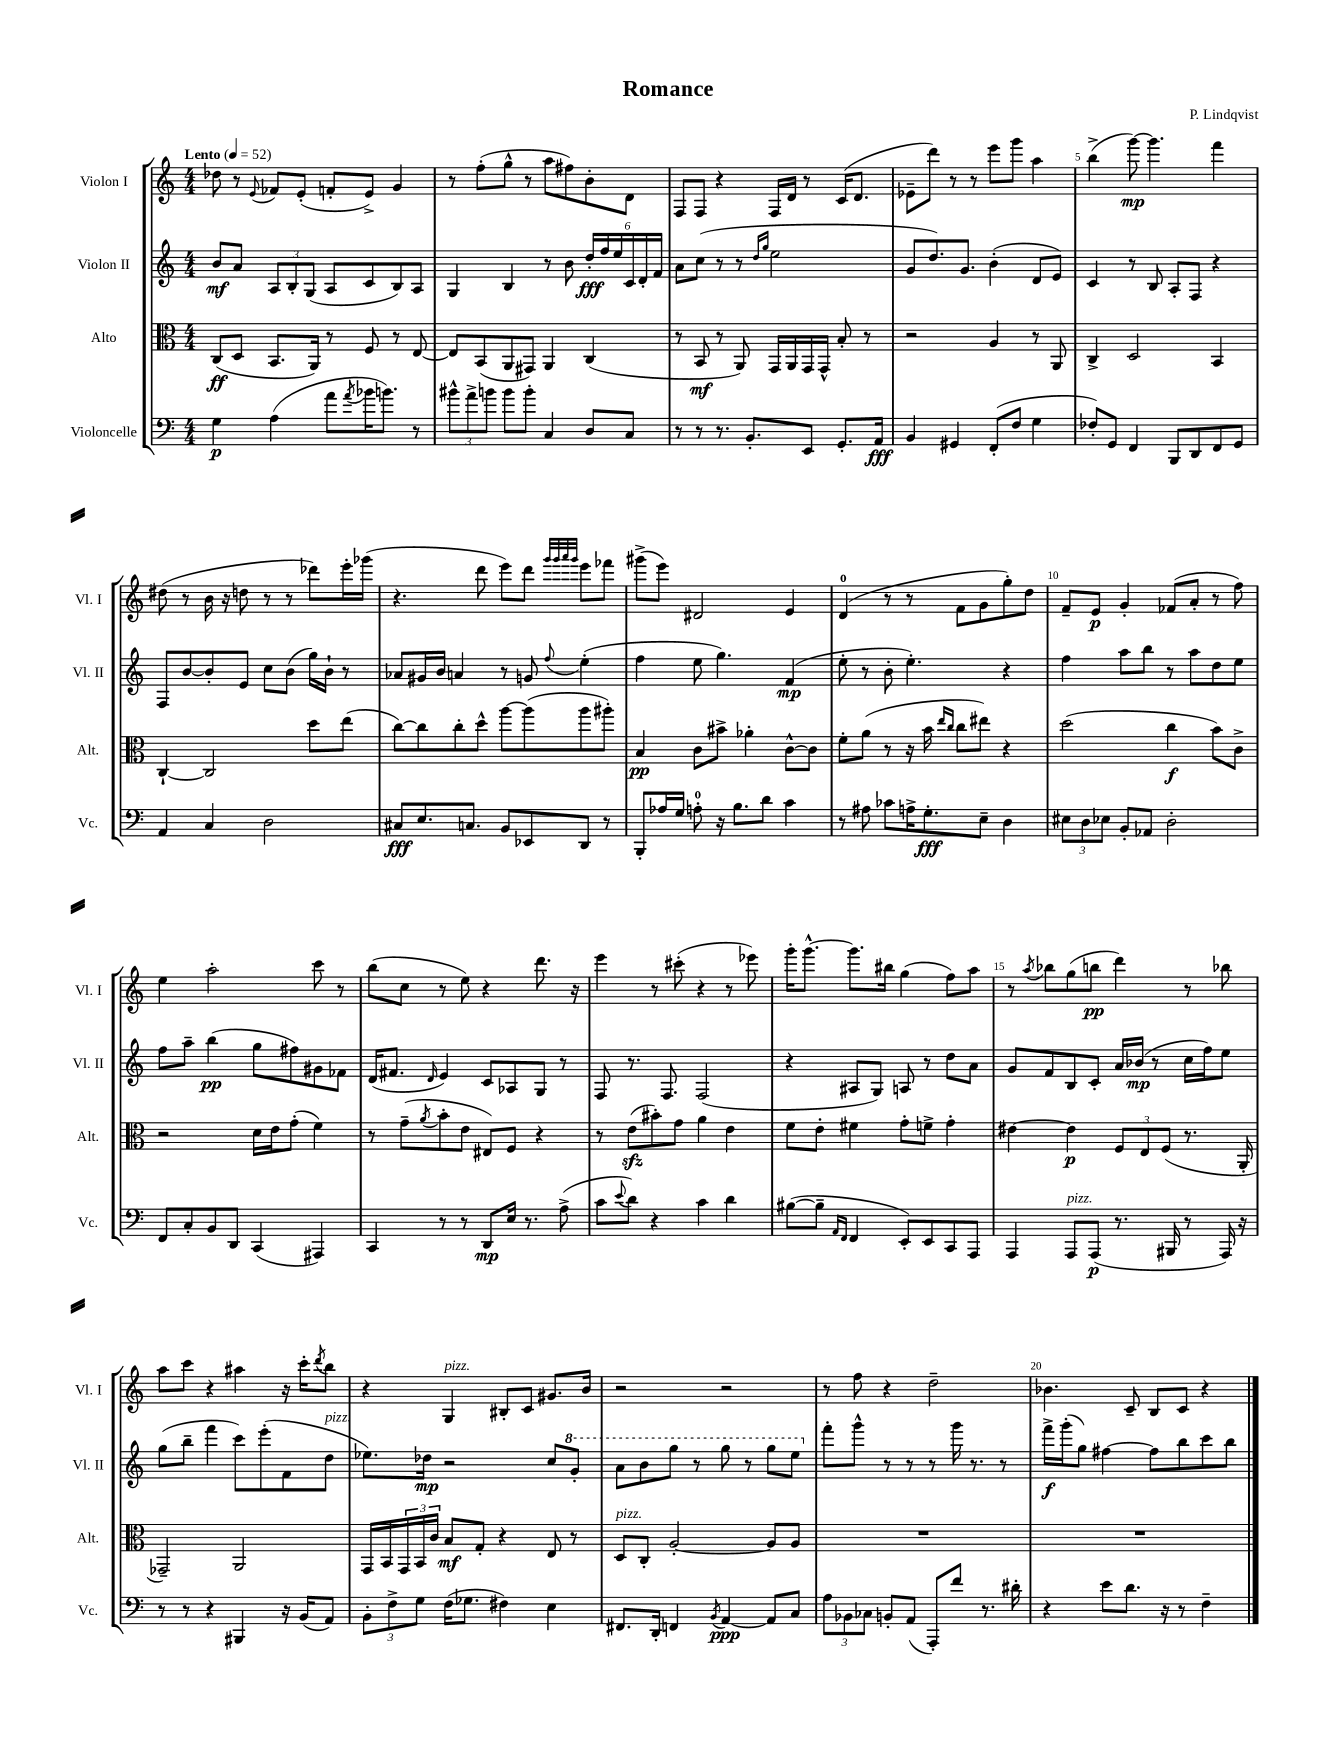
\header { title = "Romance" composer = "P. Lindqvist" }
<<
\new StaffGroup <<
\new Staff = "s0" \with { instrumentName = "Violon I" shortInstrumentName = "Vl. I" } {
    \clef treble \key c \major \numericTimeSignature \time 4/4 \tempo "Lento" 4 = 52
    des''8 r8 \appoggiatura { e'8 } fes'8 e'8-.( f'8-. e'8->) g'4 |
    r8 f''8-.( g''8-^ r8 a''8 fis''8) b'8-. d'8 |
    f8 f8 r4 f16 d'16 r8 c'16( d'8. |
    ees'8-- d'''8) r8 r8 e'''8 g'''8 a''4 |
    b''4->( g'''8~\mp) g'''4. f'''4 |
    dis''8( r8 b'16 r16 d''8 r8 r8 des'''8) e'''16-. ges'''16( |
    r4. d'''8 e'''8) d'''8 \grace { g'''32 g'''32 a'''32 g'''32 } e'''8 fes'''8 |
    gis'''8->( e'''8) dis'2 e'4 |
    d'4-0( r8 r8 f'8 g'8 g''8-.) d''8 |
    f'8-- e'8\p g'4-. fes'8( a'8-. r8 f''8) |
    e''4 a''2-. c'''8 r8 |
    b''8( c''8 r8 e''8) r4 d'''8. r16 |
    e'''4 r8 cis'''8-.( r4 r8 ees'''8) |
    g'''16-. g'''8.~-^ g'''8. bis''16 g''4( f''8) a''8 |
    r8 \acciaccatura { a''8 } bes''8 g''8( b''8\pp d'''4) r8 bes''8 |
    a''8 c'''8 r4 ais''4 r16 c'''16-. \acciaccatura { d'''8 } b''8 |
    r4 g4^\markup { \italic "pizz." } bis8-. c'8 gis'8. b'16 |
    r2 r2 |
    r8 f''8 r4 d''2-- |
    bes'4. c'8-- b8 c'8 r4 \bar "|." |
}
\new Staff = "s1" \with { instrumentName = "Violon II" shortInstrumentName = "Vl. II" } {
    \clef treble \key c \major \numericTimeSignature \time 4/4
    b'8\mf a'8 \tuplet 3/2 { a8 b8-. g8( } a8 c'8 b8) a8 |
    g4 b4 r8 b'8 \tuplet 6/4 { d''16-.\fff f''16 e''16 c'16 d'16-. f'16 } |
    a'8 c''8( r8 r8 \grace { d''16 g''16 } e''2 |
    g'8 d''8.) g'8. b'4-.( d'8 e'8) |
    c'4 r8 b8 a8-. f8 r4 |
    f8 b'8~ b'8-. e'8 c''8 b'8( g''16) b'16-! r8 |
    aes'8 gis'16 b'16 a'4 r8 g'8 \appoggiatura { f''8 } e''4-.( |
    f''4 e''8 g''4.) f'4\mp( |
    e''8-. r8 b'8-. e''4.-.) r4 |
    f''4 a''8 b''8 r8 a''8 d''8 e''8 |
    f''8 a''8-- b''4\pp( g''8 fis''8) gis'8 fes'8 |
    d'16( fis'8. \grace { d'16 } e'4) c'8 aes8 g8 r8 |
    f8 r8. f8. f2( |
    r4 ais8 g8) a8 r8 d''8 a'8 |
    g'8 f'8 b8 c'8-. a'16 bes'16\mp( r8 c''16 f''16) e''8 |
    g''8( b''8-- f'''4 c'''8) e'''8-.( f'8 d''8^\markup { \italic "pizz." } |
    ees''8.) des''16\mp r2 c''8 \ottava #1 g''8-. |
    a''8 b''8 g'''8 r8 g'''8 r8 g'''8 e'''8 \ottava #0 |
    f'''8-. g'''8-^ r8 r8 r8 g'''16 r8. r8 |
    f'''16->\f g'''16-.( g''8) fis''4~ fis''8 b''8 c'''8 b''8 \bar "|." |
}
\new Staff = "s2" \with { instrumentName = "Alto" shortInstrumentName = "Alt." } {
    \clef alto \key c \major \numericTimeSignature \time 4/4
    c8\ff( d8 b,8. a,16) r8 f8 r8 e8~ |
    e8 b,8( a,8 gis,8) a,4 c4( |
    r8 b,8\mf r8 a,8) g,16 a,16 g,16 g,16-^ b8-. r8 |
    r2 a4 r8 a,8 |
    c4-> d2 b,4 |
    c4~-! c2 d''8 e''8( |
    c''8~) c''8 c''8-. d''8-^ a''8~ a''8( a''8 ais''8-.) |
    b4\pp c'8 bis'8-> aes'4-. c'8~-^ c'8 |
    f'8-. a'8( r8 r16 b'16 \grace { e''16 c''16 } c''8 eis''8) r4 |
    d''2( c''4\f b'8) c'8-> |
    r2 d'16 e'16 g'8-.( f'4) |
    r8 g'8--( \acciaccatura { a'8 } b'8-. e'8 eis8) f8 r4 |
    r8 e'8\sfz( bis'8-.) g'8 a'4 e'4 |
    f'8 e'8-. fis'4 g'8-. f'8-> g'4-. |
    eis'4~ eis'4\p \tuplet 3/2 { f8 e8 f8( } r8. a,16-. |
    ges,2--) a,2 |
    g,16 b,16 \tuplet 3/2 { g,16 b,16 c'16 } b8\mf g8-. r4 e8 r8 |
    d8^\markup { \italic "pizz." } c8-. a2~-. a8 a8 |
    R1 |
    R1 \bar "|." |
}
\new Staff = "s3" \with { instrumentName = "Violoncelle" shortInstrumentName = "Vc." } {
    \clef bass \key c \major \numericTimeSignature \time 4/4
    g4\p a4( a'8 \acciaccatura { a'8 } bes'16 b'8.) r8 |
    \tuplet 3/2 { bis'8-^ a'8-> b'8 } b'8 b'8-. c4 d8 c8 |
    r8 r8 r8. b,8.-. e,8 g,8.-. a,16\fff |
    b,4 gis,4 f,8-.( f8 g4 |
    fes8-.) g,8 f,4 b,,8 d,8 f,8 g,8 |
    a,4 c4 d2 |
    cis8\fff e8. c8. b,8 ees,8 d,8 r8 |
    b,,8-. aes16 g16 a8-0-. r16 b8. d'8 c'4 |
    r8 ais8 ces'8 a16-> g8.-.\fff e8-- d4 |
    \tuplet 3/2 { eis8 d8 ees8 } b,8-. aes,8 d2-. |
    f,8 c8-. b,8 d,8 c,4( ais,,4) |
    c,4 r8 r8 d,8\mp e16 r8. a8->( |
    c'8 \appoggiatura { e'8 } d'8) r4 c'4 d'4 |
    bis8~( bis8-- \grace { a,16 f,16 } f,4 e,8-.) e,8 c,8 a,,8 |
    a,,4 a,,8^\markup { \italic "pizz." } a,,8\p( r8. bis,,16 r8 a,,16) r16 |
    r8 r8 r4 bis,,4 r16 b,16( a,8) |
    \tuplet 3/2 { b,8-. f8-> g8 } f16( ges8. fis4) e4 |
    fis,8. d,16-. f,4 \acciaccatura { b,8 } a,4~\ppp a,8 c8 |
    \tuplet 3/2 { a8 bes,8 ces8 } b,8-. a,8( a,,8-.) f'8 r8. dis'16-. |
    r4 e'8 d'8. r16 r8 f4-- \bar "|." |
}
>>
>>
\layout { \context { \Score \override BarNumber.break-visibility = ##(#f #t #t) barNumberVisibility = #(every-nth-bar-number-visible 5) } }
